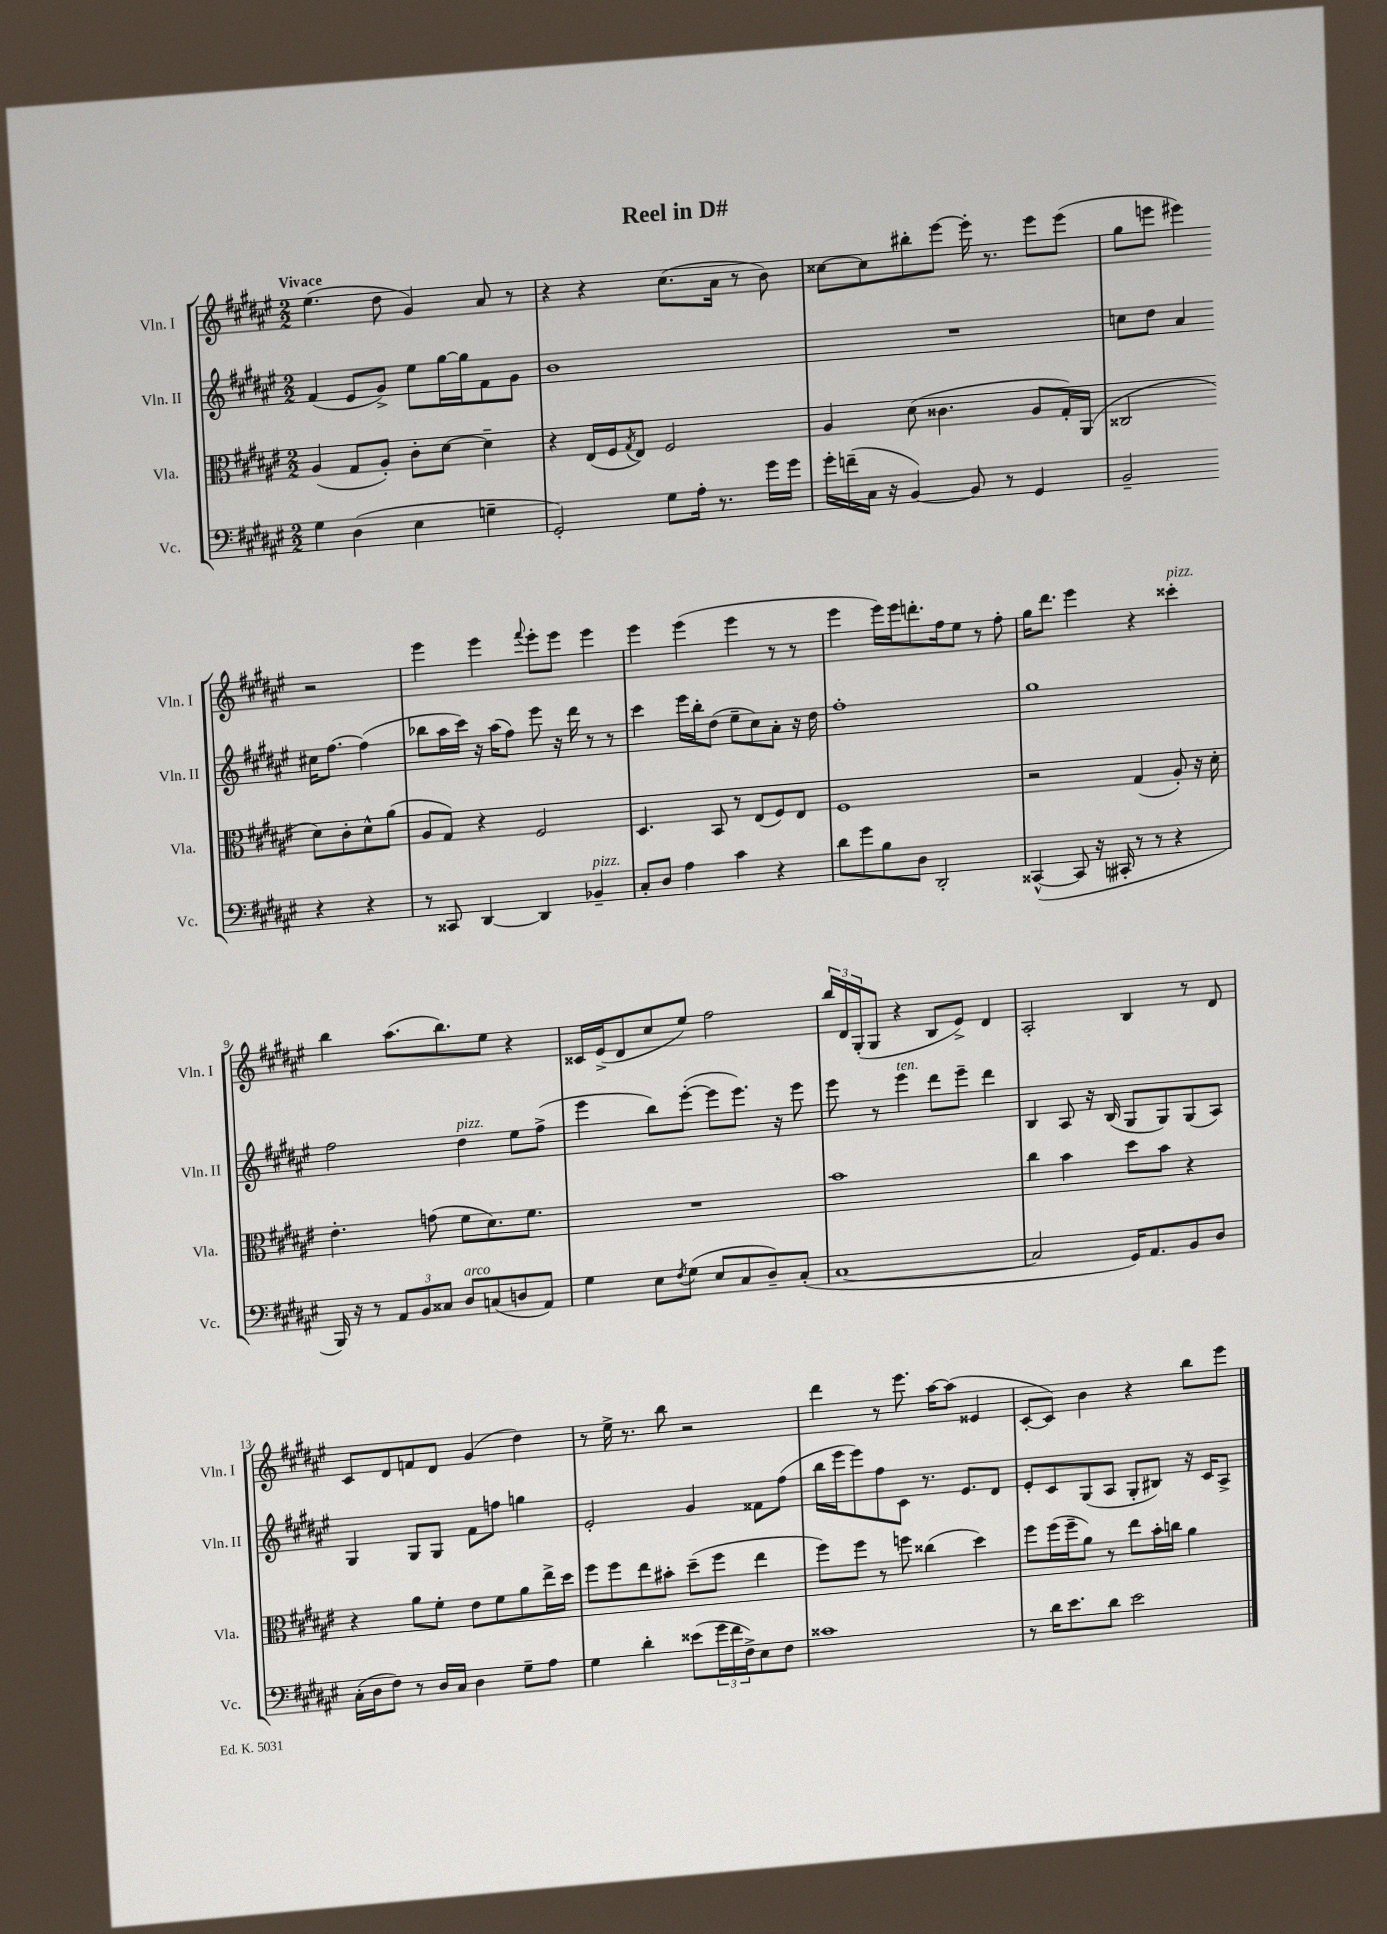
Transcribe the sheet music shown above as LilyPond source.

\header { title = "Reel in D#" }
<<
\new StaffGroup <<
\new Staff = "s0" \with { instrumentName = "Vln. I" shortInstrumentName = "Vln. I" } {
    \clef treble \key fis \major \numericTimeSignature \time 2/2 \tempo "Vivace"
    eis''4.( dis''8 gis'4) ais'8 r8 |
    r4 r4 cis''8.( ais'16 r8 b'8) |
    cisis''8~ cisis''8 bis''8-. eis'''8~ eis'''16-. r8. eis'''8 eis'''8( |
    gis''8 e'''8 eis'''4) r2 |
    eis'''4 eis'''4 \appoggiatura { fis'''8 } eis'''8-. eis'''8 eis'''4 |
    eis'''4 eis'''4( eis'''4 r8 r8 |
    eis'''4 eis'''16) eis'''16 d'''8.-. fis''16 eis''8 r8 fis''8-. |
    gis''16 dis'''8. eis'''4 r4 cisis'''4-.^\markup { \italic "pizz." } |
    b''4 ais''8.( b''8.) eis''8 r4 |
    cisis'16 eis'16->( dis'8 cis''8 eis''8) fis''2 |
    \tuplet 3/2 { b''16 dis'16 gis16-.( } gis8 r4 b8 eis'8->) dis'4 |
    ais2-. b4 r8 dis'8 |
    cis'8 dis'8 f'8 dis'8 gis'4( dis''4) |
    r8 eis''16-> r8. b''8 r2 |
    dis'''4 r8 eis'''8. ais''16~ ais''8( eisis'4 |
    cis'8~-. cis'8) b'4 r4 b''8 eis'''8 \bar "|." |
}
\new Staff = "s1" \with { instrumentName = "Vln. II" shortInstrumentName = "Vln. II" } {
    \clef treble \key fis \major \numericTimeSignature \time 2/2
    fis'4( eis'8 gis'8->) eis''8 gis''16~ gis''16 fis'8 gis'8 |
    b'1 |
    R1 |
    c''8 dis''8 ais'4 cis''16 fis''8.~ fis''4( |
    bes''8 ais''16 cis'''16) r16 ais''16( fis''8) eis'''8 r16 dis'''16 r8 r8 |
    cis'''4 eis'''16 b''16-. dis''8( eis''8-- cis''8) ais'8-. r16 dis''16 |
    fis''1-. |
    gis''1 |
    fis''2 dis''4^\markup { \italic "pizz." } eis''8 fis''8->( |
    eis'''4 b''8) eis'''8~-.( eis'''8 eis'''8.) r16 eis'''8 |
    eis'''8 r8 eis'''4^\markup { \italic "ten." } dis'''8 eis'''8-- dis'''4 |
    b4 ais8 r16 b16( gis8 gis8) gis8( ais8) |
    gis4 gis8 gis8 fis'8 f''8 g''4 |
    eis'2-. gis'4 fisis'8 fis''8( |
    b''16 eis'''16 eis'''8) fis''8 cis'8 r8. eis'8. dis'8 |
    eis'8-. cis'8 gis8( ais8 gis8-. bis8) r16 cis'16 ais8-> \bar "|." |
}
\new Staff = "s2" \with { instrumentName = "Vla." shortInstrumentName = "Vla." } {
    \clef alto \key fis \major \numericTimeSignature \time 2/2
    ais4( gis8 ais8-.) cis'8-. dis'8~ dis'4-- |
    r4 eis16( fis16 \acciaccatura { gis8 } eis8) fis2 |
    ais4 dis'8( cisis'4. ais8 gis16-.) ais,16( |
    cisis2 dis'8) cis'8-. dis'8-^ ais'8( |
    ais8 gis8) r4 fis2 |
    dis4. b,8 r8 eis8( fis8) eis8 |
    fis1 |
    r2 gis4( ais8-.) r16 dis'16-. |
    eis'4.-. g'8( fis'8 dis'8.) fis'8. |
    R1 |
    b'1 |
    cis''4 b'4 dis''8 b'8 r4 |
    r4 ais'8 fis'8-. eis'8 fis'8 ais'8 eis''16-> dis''16 |
    fis''8 fis''8 eis''8 bis'8-. dis''8--( fis''8 eis''4 |
    fis''8) fis''8 r8 f''8 cisis''4( dis''4) |
    fis''8 fis''16( fis''16-- ais'8) r8 eis''8 b'16-. c''16 ais'4 \bar "|." |
}
\new Staff = "s3" \with { instrumentName = "Vc." shortInstrumentName = "Vc." } {
    \clef bass \key fis \major \numericTimeSignature \time 2/2
    gis4 dis4( eis4 g4-- |
    gis,2-.) gis8 ais16-. r8. gis'16 gis'16 |
    gis'16-. f'16--( cis16 r16 b,4~) b,8 r8 gis,4 |
    b,2-- r4 r4 |
    r8 cisis,8 dis,4~ dis,4 bes,4--^\markup { \italic "pizz." } |
    cis8-. dis8 ais4 cis'4 r4 |
    dis'8 gis'8 b8 dis8 dis,2-. |
    cisis,4~-^( cisis,8 r16 cis,16-. r8 r8 r4 |
    b,,16) r16 r8 \tuplet 3/2 { ais,8 b,8 cisis8 } dis8^\markup { \italic "arco" } c8( d8 ais,8) |
    gis4 eis8 \acciaccatura { fis8 } gis8( eis8 cis8 dis8--) cis8-.( |
    cis1~ |
    cis2 gis,16) ais,8. b,8 dis8 |
    cis16-.( dis16 fis8) r8 dis16 cis16 dis4 gis8-- ais8 |
    gis4 dis'4-. eisis'8( \tuplet 3/2 { gis'16 fis'16 fis16->) } eis8 fis8 |
    cisis'1 |
    r8 dis'16 eis'8. dis'8 eis'2 \bar "|." |
}
>>
>>
